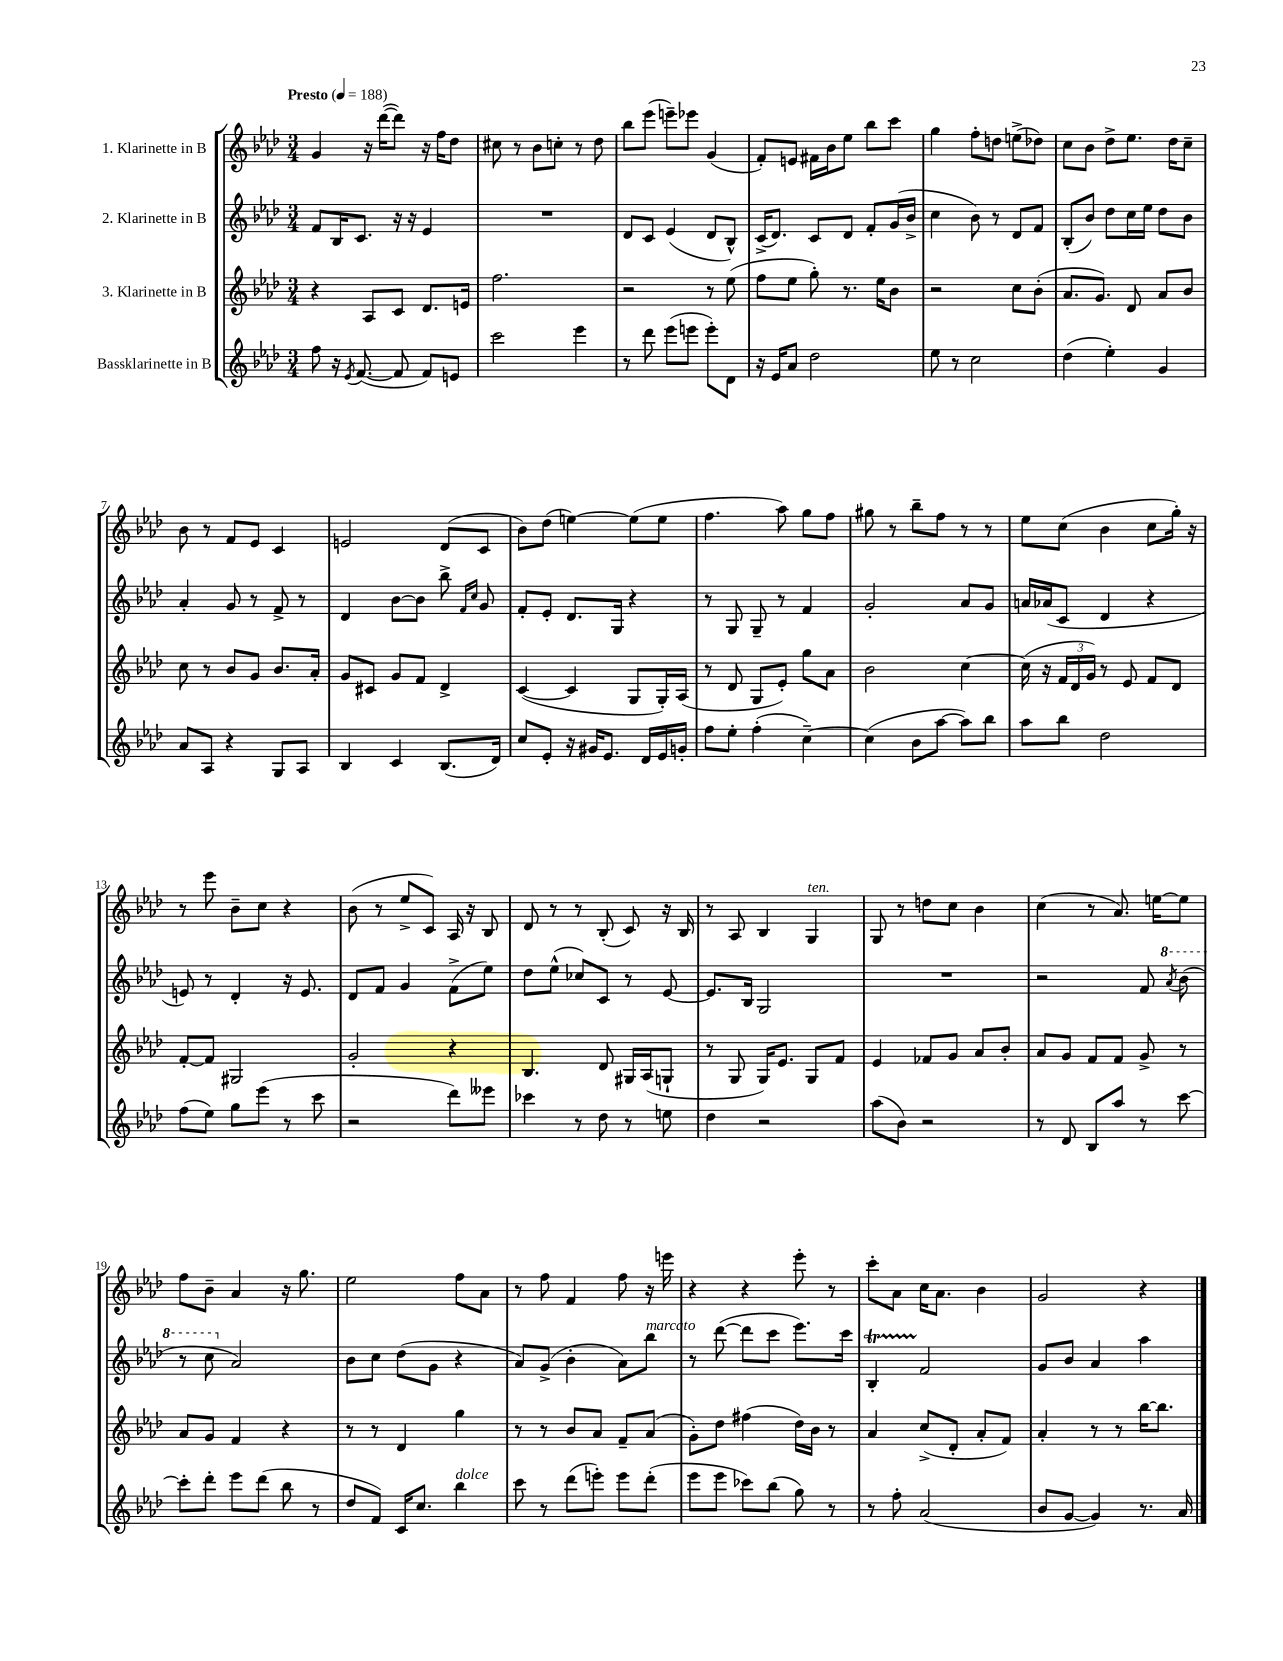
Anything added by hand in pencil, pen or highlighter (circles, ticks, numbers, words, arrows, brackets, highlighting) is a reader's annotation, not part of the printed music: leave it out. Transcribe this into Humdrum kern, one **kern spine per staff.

**kern	**kern	**kern	**kern
*staff4	*staff3	*staff2	*staff1
*clefG2	*clefG2	*clefG2	*clefG2
*k[b-e-a-d-]	*k[b-e-a-d-]	*k[b-e-a-d-]	*k[b-e-a-d-]
*M3/4	*M3/4	*M3/4	*M3/4
*MM188	*MM188	*MM188	*MM188
8ff	4r	8f	4g
16r	.	16B-	.
8qe-	.	.	.
([8.f	.	8.c	.
.	8A-	.	16r
.	.	.	([16ddd-
8f]	8c	16r	8ddd-])
.	.	16r	.
8f)	8.d-	4e-	16r
.	.	.	16ff
8e	.	.	8dd-
.	16e	.	.
=	=	=	=
2ccc	2.ff	2.r	8cc#
.	.	.	8r
.	.	.	8b-
.	.	.	8cc'
4eee-	.	.	8r
.	.	.	8dd-
=	=	=	=
8r	2r	8d-	8bb-
8ddd-	.	8c	(8eee-
(8eee-	.	(4e-	8eee~)
8eee	.	.	8eee-
8eee')	8r	8d-	(4g
8d-	(8ee-	8B-^^)	.
=	=	=	=
16r	8ff	(16c^	8f')
16e-	.	8.d-)	.
8a-	8ee-	.	8e
2dd-	8gg')	8c	16f#
.	.	.	16b-
.	8.r	8d-	8ee-
.	.	8f'	8bb-
.	16ee-	.	.
.	8b-	(16g	8ccc
.	.	16b-^	.
=	=	=	=
8ee-	2r	4cc	4gg
8r	.	.	.
2cc	.	8b-)	8ff'
.	.	8r	8dd
.	8cc	8d-	(8ee^
.	(8b-'	8f	8dd-)
=	=	=	=
(4dd-	8.a-	(8B-'	8cc
.	.	8b-)	8b-
.	8.g)	.	.
4ee-')	.	8dd-	8dd-^
.	8d-	16cc	8.ee-
.	.	16ee-	.
4g	8a-	8dd-	.
.	.	.	16dd-
.	8b-	8b-	8cc~
=	=	=	=
8a-	8cc	4a-'	8b-
8A-	8r	.	8r
4r	8b-	8g	8f
.	8g	8r	8e-
8G	8.b-	8f^	4c
8A-	.	8r	.
.	16a-'	.	.
=	=	=	=
4B-	8g	4d-	2e
.	8c#	.	.
4c	8g	[8b-	.
.	8f	8b-]	.
(8.B-	4d-^	8bb-^	(8d-
.	.	16qqf	.
.	.	16qqcc	.
.	.	8g	8c
16d-)	.	.	.
=	=	=	=
8cc	([4c	8f'	8b-)
8e-'	.	8e-'	(8dd-
16r	4c]	8.d-	[4ee)
16g#	.	.	.
8.e-	.	.	.
.	.	16G	.
.	8G	4r	(8ee]
16d-	.	.	.
16e-	16G')	.	8ee
16g'	(16A-	.	.
=	=	=	=
8ff	8r	8r	4.ff
8ee-'	8d-	8G	.
(4ff'	8G	8G~	.
.	8e-')	8r	8aa-)
[4cc~)	8gg	4f	8gg
.	8a-	.	8ff
=	=	=	=
(4cc]	2b-	2g'	8gg#
.	.	.	8r
8b-	.	.	8bb-~
[8aa-	.	.	8ff
8aa-])	[4cc	8a-	8r
8bb-	.	8g	8r
=	=	=	=
8aa-	(16cc]	16a	8ee-
.	16r	(16a-	.
8bb-	24f	8c	(8cc
.	24d-	.	.
.	24g)	.	.
2dd-	8r	4d-	4b-
.	8e-	.	.
.	8f	4r	8cc
.	8d-	.	16gg')
.	.	.	16r
=	=	=	=
(8ff	[8f'	8e)	8r
8ee-)	8f]	8r	8eee-
8gg	2G#	4d-'	8b-~
(8eee-	.	.	8cc
8r	.	16r	4r
.	.	8.e	.
8ccc	.	.	.
=	=	=	=
2r	2g'	8d-	(8b-
.	.	8f	8r
.	.	4g	8ee-^
.	.	.	8c)
8ddd-)	4r	(8f^	16A-
.	.	.	16r
8eee--	.	8ee-)	8B-
=	=	=	=
4ccc-	4.B-	8dd-	8d-
.	.	(8ee-^^	8r
8r	.	8cc-)	8r
8dd-	8d-	8c	(8B-'
8r	16G#	8r	8c)
.	(16A-	.	.
8ee	8G`	[8e-	16r
.	.	.	16B-
=	=	=	=
4dd-	8r	8.e-]	8r
.	8G	.	8A-
.	.	16B-	.
2r	16G)	2G	4B-
.	8.e-	.	.
.	8G	.	4G
.	8f	.	.
=	=	=	=
(8aa-	4e-	2.r	8G
8b-)	.	.	8r
2r	8f-	.	8dd
.	8g	.	8cc
.	8a-	.	4b-
.	8b-'	.	.
=	=	=	=
8r	8a-	2r	(4cc
8d-	8g	.	.
8B-	8f	.	8r
8aa-	8f	.	8.a-)
8r	8g^	8f	.
.	.	.	[16ee
.	.	8qaa-	.
[8ccc	8r	(8bb-	8ee]
=	=	=	=
8ccc']	8a-	8r	8ff
8ddd-'	8g	8ccc	8b-~
8eee-	4f	2a-)	4a-
(8ddd-	.	.	.
8bb-	4r	.	16r
.	.	.	8.gg
8r	.	.	.
=	=	=	=
8dd-	8r	8b-	2ee-
8f)	8r	8cc	.
16c	4d-	(8dd-	.
8.cc	.	.	.
.	.	8g	.
4bb-	4gg	4r	8ff
.	.	.	8a-
=	=	=	=
8ccc	8r	8a-)	8r
8r	8r	(8g^	8ff
(8ddd-	8b-	4b-'	4f
8eee')	8a-	.	.
8eee	8f~	8a-)	8ff
(8ddd-'	(8a-	8bb-	16r
.	.	.	16eee
=	=	=	=
8eee-	8g')	8r	4r
8eee-	8dd-	([8ddd-	.
8ccc-)	(4ff#	8ddd-]	4r
(8bb-	.	8ccc	.
8gg)	16dd-)	8.eee-)	8eee-'
.	16b-	.	.
8r	8r	.	8r
.	.	16ccc	.
=	=	=	=
8r	4a-	4B-'	8ccc'
8ff'	.	.	8a-
(2a-	(8cc^	2f	16cc
.	.	.	8.a-
.	8d-'	.	.
.	8a-'	.	4b-
.	8f)	.	.
=	=	=	=
8b-	4a-'	8g	2g
[8g	.	8b-	.
4g])	8r	4a-	.
.	8r	.	.
8.r	[16bb-	4aa-	4r
.	8.bb-]	.	.
16a-	.	.	.
==	==	==	==
*-	*-	*-	*-
